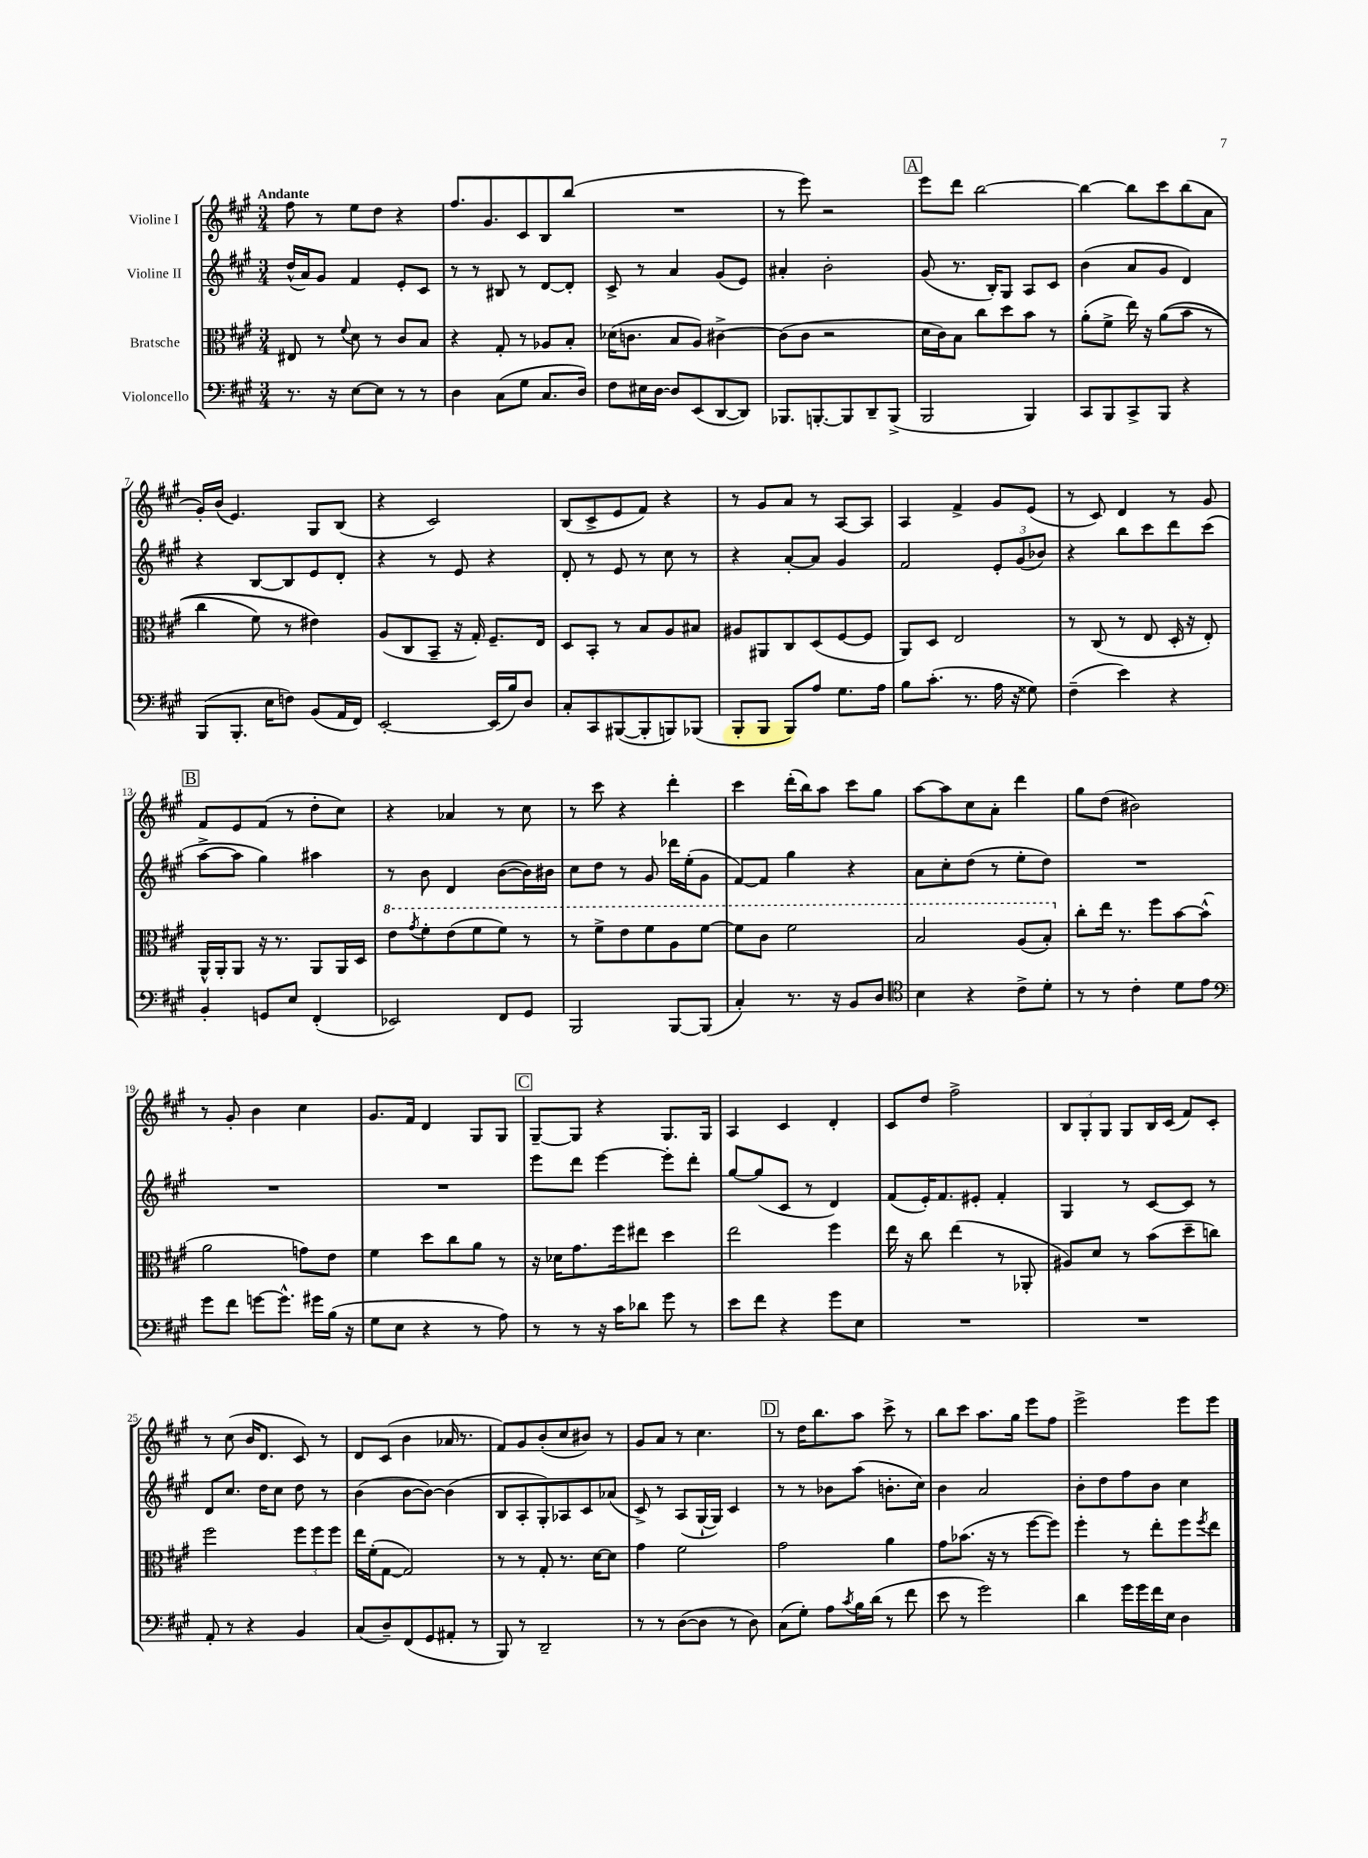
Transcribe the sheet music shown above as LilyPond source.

<<
\new StaffGroup <<
\new Staff = "s0" \with { instrumentName = "Violine I" } {
    \clef treble \key a \major \numericTimeSignature \time 3/4 \tempo "Andante"
    fis''8 r8 e''8 d''8 r4 |
    fis''8. gis'8. cis'8 b8 b''8( |
    R2. |
    r8 e'''8) r2 |
    \mark \markup { \box "A" } e'''8 d'''8 b''2~ |
    b''4~ b''8 cis'''8 b''8( a'8 |
    gis'16-.) b'16( e'4.) gis8 b8( |
    r4 cis'2) |
    b8( cis'8-> e'8 fis'8) r4 |
    r8 gis'8 a'8 r8 a8~ a8 |
    a4 fis'4-> gis'8 e'8( |
    r8 cis'8) d'4 r8 gis'8 |
    \mark \markup { \box "B" } fis'8 e'8 fis'8( r8 d''8-. cis''8) |
    r4 aes'4 r8 cis''8 |
    r8 cis'''8 r4 d'''4-. |
    cis'''4 d'''16-.( b''16) a''8 cis'''8 gis''8 |
    a''8~ a''8 cis''8 a'8-. d'''4 |
    gis''8 d''8( bis'2) |
    r8 gis'8-. b'4 cis''4 |
    gis'8. fis'16 d'4 gis8 gis8 |
    \mark \markup { \box "C" } gis8~-- gis8 r4 gis8. gis16 |
    a4 cis'4 d'4-. |
    cis'8 d''8 fis''2-> |
    \tuplet 3/2 { b8 gis8-. gis8 } gis8 b16 cis'16( fis'8) cis'8-. |
    r8 cis''8( b'16 d'8. cis'8) r8 |
    d'8 cis'8( b'4 aes'16 r8. |
    fis'8) gis'8 b'8-.( cis''8 bis'8) r8 |
    gis'8 a'8 r8 cis''4. |
    \mark \markup { \box "D" } r8 d''16 b''8. a''8 cis'''8-> r8 |
    b''8 cis'''8 a''8. gis''16 e'''8 fis''8 |
    e'''2-> e'''8 e'''8 \bar "|." |
}
\new Staff = "s1" \with { instrumentName = "Violine II" } {
    \clef treble \key a \major \numericTimeSignature \time 3/4
    d''16-^( a'16) gis'8 fis'4 e'8-. cis'8 |
    r8 r8 bis8 r8 d'8~ d'8-. |
    cis'8-> r8 a'4 gis'8( e'8) |
    ais'4-. b'2-. |
    \mark \markup { \box "A" } gis'8( r8. b16-.) gis8 a8 cis'8 |
    b'4( a'8 gis'8 d'4) |
    r4 b8~ b8 e'8 d'8-. |
    r4 r8 e'8 r4 |
    d'8-. r8 e'8 r8 cis''8 r8 |
    r4 a'8~-. a'8 gis'4 |
    fis'2 \tuplet 3/2 { e'8-. gis'8( bes'8) } |
    r4 b''8 cis'''8 d'''8 cis'''8( |
    \mark \markup { \box "B" } a''8~-> a''8 gis''4) ais''4 |
    r8 b'8 d'4 b'8~( b'16) bis'16 |
    cis''8 d''8 r8 gis'8 des'''16 e''16-.( gis'8 |
    fis'8~) fis'8 gis''4 r4 |
    a'8 cis''8-. d''8( r8 e''8-. d''8) |
    R2. |
    R2. |
    R2. |
    \mark \markup { \box "C" } e'''8 d'''8 e'''4~ e'''8-. d'''8-. |
    gis''8~ gis''8( cis'8 r8 d'4) |
    fis'8( e'16-.) fis'8. eis'8-. fis'4-. |
    gis4 r8 cis'8~ cis'8 r8 |
    d'8 cis''8. d''16 cis''8 d''8 r8 |
    b'4( b'8~ b'8~) b'4( |
    b8 a8-. gis8-.) aes8 cis'8 aes'8( |
    cis'8->) r8 a8( gis16~-! gis16) cis'4 |
    \mark \markup { \box "D" } r8 r8 bes'8 a''8( b'8.-. cis''16) |
    b'4 a'2 |
    b'8-. d''8 fis''8 b'8 cis''4 \bar "|." |
}
\new Staff = "s2" \with { instrumentName = "Bratsche" } {
    \clef alto \key a \major \numericTimeSignature \time 3/4
    eis8 r8 \appoggiatura { fis'8 } d'8 r8 cis'8 b8 |
    r4 gis8-. r8 aes8 b8-. |
    des'16( c'8. b8 a8) cis'4~-> |
    cis'8( cis'8 r2 |
    \mark \markup { \box "A" } d'16 cis'16) b8 cis''8 d''8 b'8 r8 |
    a'8-.( fis'8-> e''16) r16 a'8(\( b'8 r8 |
    cis''4 fis'8) r8 eis'4\) |
    a8( cis8 b,8-- r16 gis16-.) fis8.-- e16 |
    d8 b,8-. r8 b8 a8 bis8 |
    ais8 ais,8 cis8 d8( fis8~ fis8 |
    a,8) d8 e2 |
    r8 cis8( r8 e8 d16-. r16 e8-.) |
    \mark \markup { \box "B" } a,16-^ a,16-. a,8 r16 r8. a,8 a,16 d16 |
    \ottava #1 e''8 \acciaccatura { gis''8 } fis''8-. e''8( fis''8 fis''8) r8 |
    r8 fis''8-> e''8 fis''8 a'8 fis''8~ |
    fis''8 cis''8 fis''2 |
    b'2 a'8( b'8-.) \ottava #0 |
    cis''8-. e''16 r8. fis''8 b'8~ b'8-^( |
    a'2 g'8) e'8 |
    fis'4 d''8 cis''8 a'8 r8 |
    \mark \markup { \box "C" } r16 des'16 gis'8. fis''16 eis''8 d''4 |
    e''2 fis''4 |
    e''16 r16 cis''8 e''4( r8 aes,8-. |
    ais8) d'8 r8 b'8( d''8-- c''8) |
    fis''2 \tuplet 3/2 { fis''8 fis''8 fis''8 } |
    e''16 fis'16-.( gis8~ gis2) |
    r8 r8 gis8-. r8. d'16~ d'8 |
    gis'4 fis'2 |
    \mark \markup { \box "D" } gis'2 a'4 |
    gis'8 bes'8.( r16 r8 fis''8~ fis''8) |
    fis''4-. r8 e''8-. fis''8 \acciaccatura { fis''8 } e''8 \bar "|." |
}
\new Staff = "s3" \with { instrumentName = "Violoncello" } {
    \clef bass \key a \major \numericTimeSignature \time 3/4
    r8. r16 e8~ e8 r8 r8 |
    d4 cis8( gis8 cis8. d16) |
    fis8 eis16 d16~ d8 e,8( d,8~ d,8) |
    bes,,8. b,,8.~-. b,,8 d,8-- b,,8->( |
    \mark \markup { \box "A" } b,,2 b,,4) |
    cis,8 b,,8 cis,8-> b,,8 r4 |
    b,,8( b,,8.-. e16 f8) b,8( a,16 fis,16) |
    e,2~-. e,16( b16) d8 |
    cis8-. cis,8 bis,,8~( bis,,8-. b,,8) bes,,8( |
    b,,8-. b,,8 b,,8) a8 gis8. a16 |
    b8 cis'8.-.( r8. a16 r16 gisis8) |
    fis4--( e'4) r4 |
    \mark \markup { \box "B" } b,4-. g,8 e8 fis,4-.( |
    ees,2) fis,8 gis,8 |
    b,,2 b,,8~ b,,8( |
    cis4-.) r8. r16 b,8 d8 |
    \clef tenor b4 r4 cis'8-> d'8-. |
    r8 r8 cis'4-. d'8 e'8 |
    \clef bass gis'8 fis'8 g'8~ g'8.-^ gis'16 b16( r16 |
    gis8 e8 r4 r8 a8) |
    \mark \markup { \box "C" } r8 r8 r16 cis'16 des'8 gis'8 r8 |
    e'8 fis'8 r4 gis'8 e8 |
    R2. |
    R2. |
    a,8-. r8 r4 b,4 |
    cis8( d8--) fis,8( gis,8 ais,8-. r8 |
    b,,8) r8 d,2-- |
    r8 r8 d8~( d8 r8 d8) |
    \mark \markup { \box "D" } cis8( gis8-.) a8 \acciaccatura { cis'8 } b16 d'16( r8 fis'8 |
    e'8 r8 gis'2) |
    d'4 gis'16 gis'16 fis'16 e16 d4 \bar "|." |
}
>>
>>
